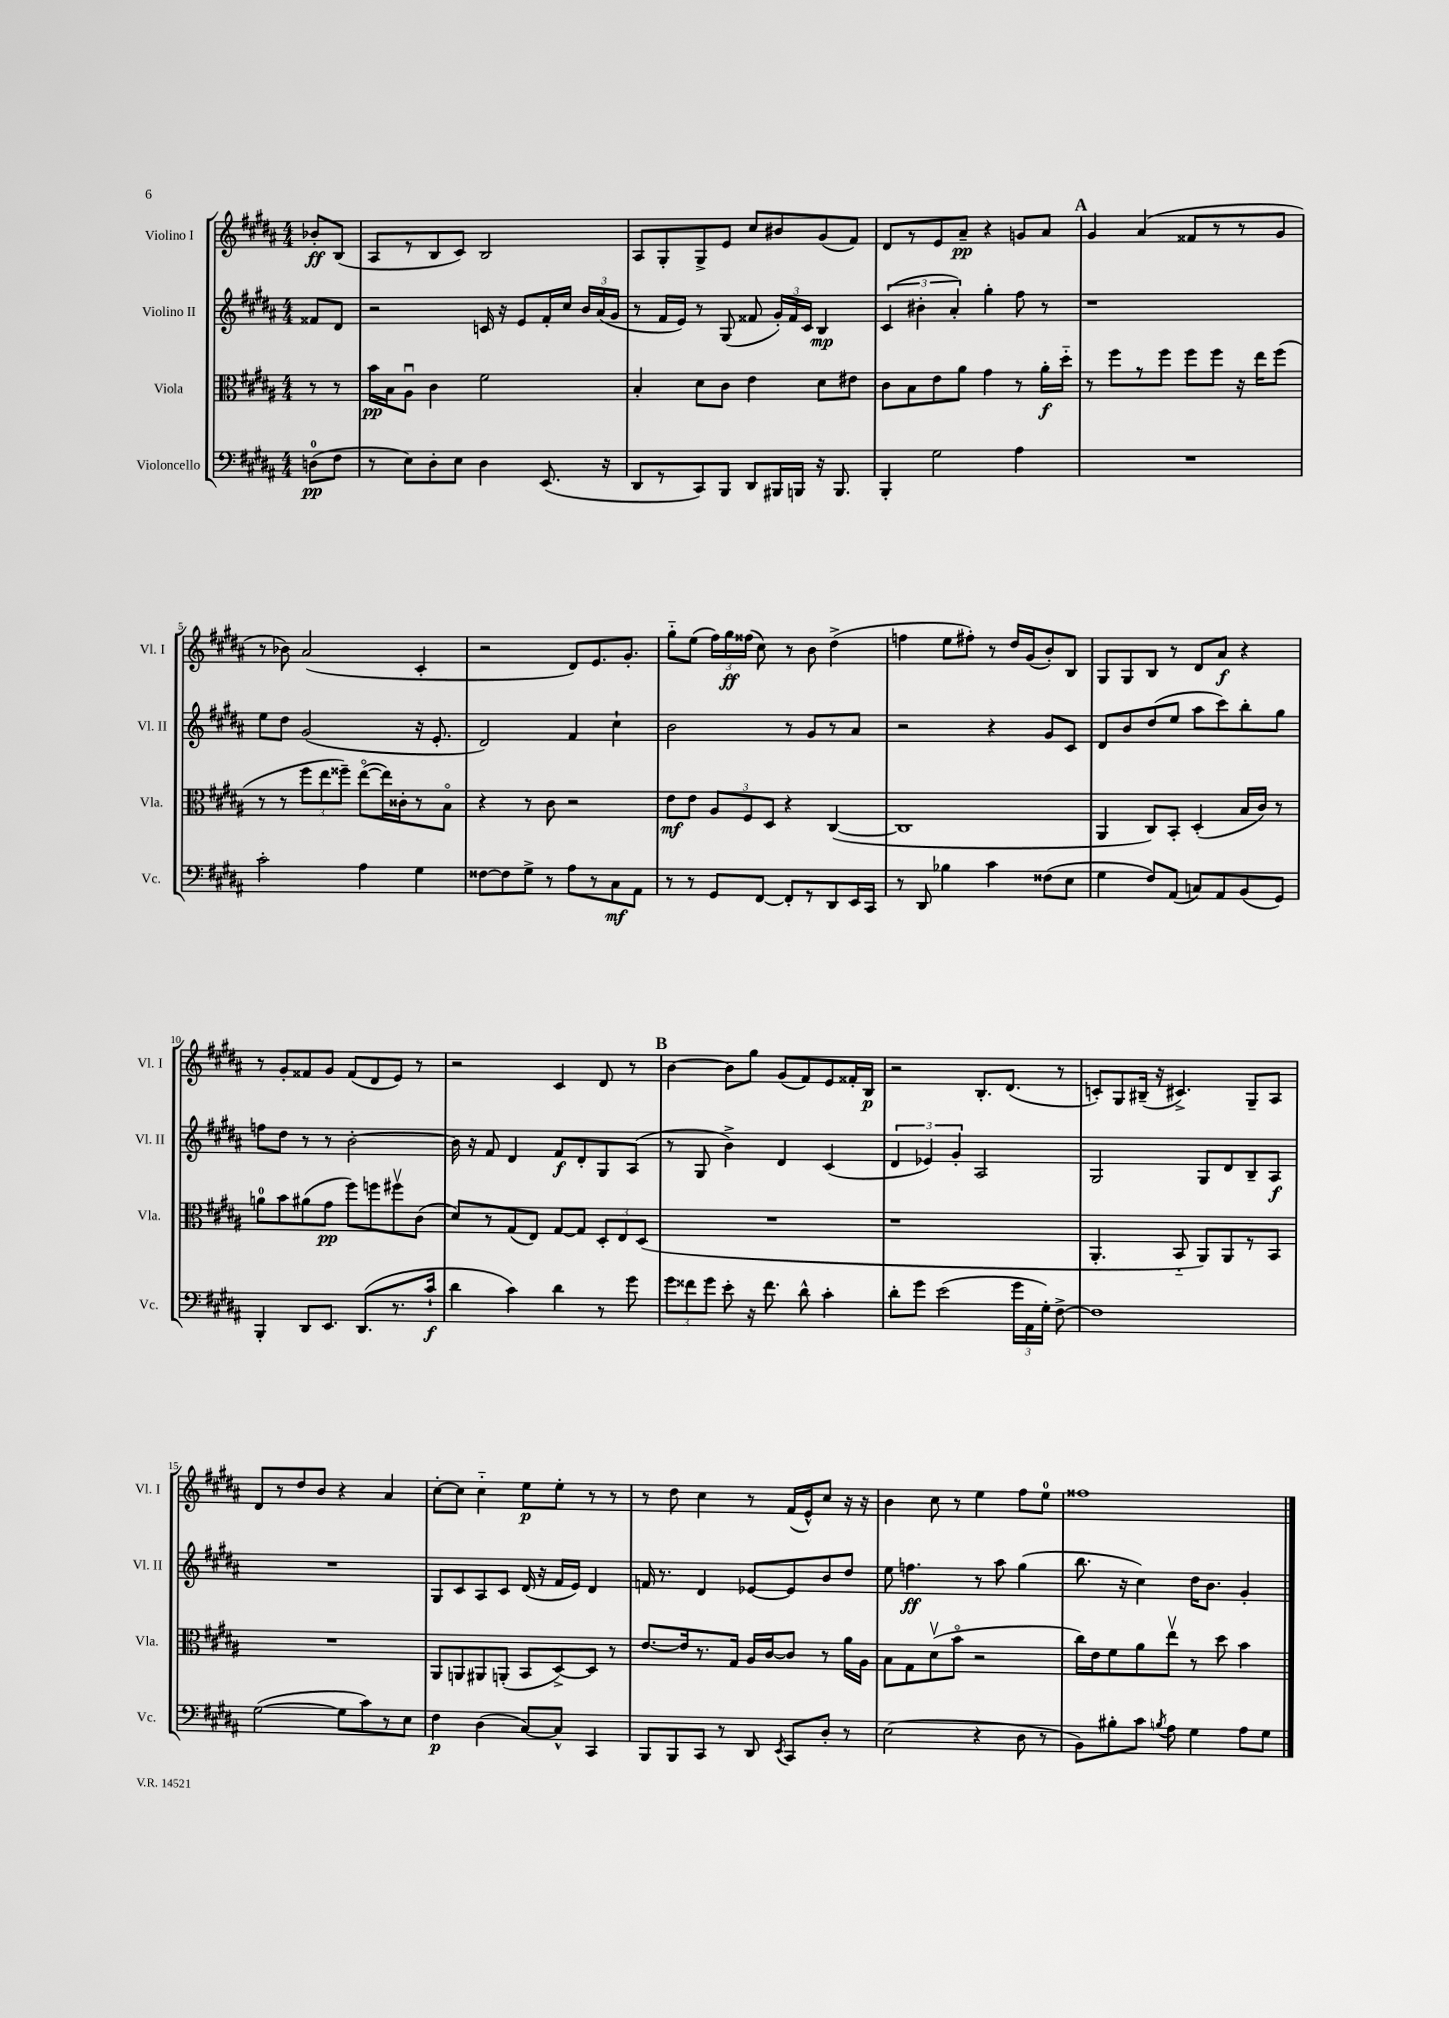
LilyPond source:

<<
\new StaffGroup <<
\new Staff = "s0" \with { instrumentName = "Violino I" shortInstrumentName = "Vl. I" } {
    \clef treble \key b \major \numericTimeSignature \time 4/4 \partial 4
    \autoBeamOff bes'8[-.\ff b8]( |
    ais8[ r8 b8 cis'8]) b2 |
    ais8[ gis8-. gis8-> e'8] cis''8[ bis'8 gis'8( fis'8]) |
    dis'8[ r8 e'8 ais'8]--\pp r4 g'8[ ais'8] |
    \mark \markup { \bold "A" } gis'4 ais'4( fisis'8[ r8 r8 gis'8] |
    r8 bes'8) ais'2( cis'4-. |
    r2 dis'8[) e'8. gis'8.]-. |
    gis''8[-_ e''8]( \tuplet 3/2 { fis''16[) gis''16\ff fisis''16]( } cis''8) r8 b'8 dis''4->( |
    f''4 e''8[ fis''8]-.) r8 dis''16[ gis'16( b'8-.) b8] |
    gis8[ gis8 b8] r8 dis'8[ ais'8]\f r4 |
    r8 gis'8[-. fisis'8 gis'8] fisis'8[( dis'8 e'8]) r8 |
    r2 cis'4 dis'8 r8 |
    \mark \markup { \bold "B" } b'4~ b'8[ gis''8] gis'8[( fis'8) e'8 fisis'16-. b16]\p |
    r2 b8.[-. dis'8.]( r8 |
    c'8[-.) gis8 bis16]--( r16 cis'4.->) gis8[-- ais8] |
    dis'8[ r8 dis''8 b'8] r4 ais'4 |
    cis''8[~-. cis''8] cis''4-_ e''8[\p e''8]-. r8 r8 |
    r8 dis''8 cis''4 r8 fis'16[( e'16-^) cis''8] r16 r16 |
    b'4 cis''8 r8 e''4 fis''8[ e''8]-0 |
    fisis''1 \bar "|." |
}
\new Staff = "s1" \with { instrumentName = "Violino II" shortInstrumentName = "Vl. II" } {
    \clef treble \key b \major \numericTimeSignature \time 4/4 \partial 4
    \autoBeamOff fisis'8[ dis'8] |
    r2 c'16 r16 e'8[ fis'16-. cis''16] \tuplet 3/2 { b'16[ ais'16( gis'16] } |
    r8 fis'16[ e'16]) r8 gis8( fisis'8 \tuplet 3/2 { gis'16[-.) fisis'16 cis'16] } b4\mp |
    \tuplet 3/2 { cis'4( bis'4-. ais'4-.) } gis''4-. fis''8 r8 |
    \mark \markup { \bold "A" } r1 |
    e''8[ dis''8] gis'2( r16 e'8.-. |
    dis'2) fis'4 cis''4-! |
    b'2 r8 gis'8[ r8 ais'8] |
    r2 r4 gis'8[ cis'8] |
    dis'8[ b'8 dis''8( e''8] ais''8[ cis'''8) b''8-. gis''8] |
    f''8[ dis''8] r8 r8 b'2~-. |
    b'16 r16 fis'8 dis'4 fis'8[\f dis'8-. gis8 ais8]( |
    \mark \markup { \bold "B" } r8 gis8 b'4->) dis'4 cis'4( |
    \tuplet 3/2 { dis'4 ees'4) gis'4-. } ais2 |
    gis2 gis8[ dis'8 b8-- ais8]\f |
    R1 |
    gis8[ cis'8 ais8 cis'8] dis'16( r16 fis'16[ e'16]) dis'4 |
    f'16 r8. dis'4 ees'8[~ ees'8 b'8 dis''8] |
    e''8 f''4.\ff r8 ais''8 gis''4( |
    b''8. r16 cis''4) dis''16[ b'8.] gis'4-. \bar "|." |
}
\new Staff = "s2" \with { instrumentName = "Viola" shortInstrumentName = "Vla." } {
    \clef alto \key b \major \numericTimeSignature \time 4/4 \partial 4
    \autoBeamOff r8 r8 |
    b'16[\pp b16 ais8]\downbow cis'4 fis'2 |
    b4-. dis'8[ cis'8] e'4 dis'8[ eis'8] |
    cis'8[ b8 e'8 ais'8] gis'4 r8 ais'16[-.\f dis''16]-_ |
    \mark \markup { \bold "A" } r8 fis''8[ r8 fis''8] fis''8[ fis''8] r16 e''16[ fis''8]( |
    r8 r8 \tuplet 3/2 { fis''8[ e''8 fisis''8]--) } e''8[~\flageolet( e''16) cisis'16-. r8 b8]\flageolet |
    r4 r8 cis'8 r2 |
    e'8[\mf e'8] \tuplet 3/2 { ais8[ fis8 dis8] } r4 cis4~( |
    cis1 |
    ais,4 cis8[) b,8]-. dis4-.( b16[ cis'16]) r8 |
    a'8[-0 b'8 ais'8( gis'8]\pp fis''8[) f''8 fis''8\upbow cis'8]( |
    dis'8[) r8 gis8( e8]) gis8[~ gis8] \tuplet 3/2 { dis8[-. e8 dis8]( } |
    \mark \markup { \bold "B" } R1 |
    r1 |
    ais,4.-. b,8-_ ais,8[) ais,8 r8 b,8] |
    R1 |
    ais,8[ a,8 ais,8 a,8]-.( b,8[ dis8~->) dis8] r8 |
    e'8.[~ e'16 r8. gis16] ais16[ cis'16~ cis'8] r8 ais'16[ ais16] |
    b8[ gis8 dis'8\upbow( b'8]\flageolet r2 |
    cis''16[) e'16 fis'8 ais'8 e''8]\upbow r8 dis''8 b'4 \bar "|." |
}
\new Staff = "s3" \with { instrumentName = "Violoncello" shortInstrumentName = "Vc." } {
    \clef bass \key b \major \numericTimeSignature \time 4/4 \partial 4
    \autoBeamOff d8[-0\pp( fis8] |
    r8 e8[) dis8-. e8] dis4 e,8.( r16 |
    dis,8[ r8 cis,8) b,,8] dis,8[ bis,,16 b,,16] r16 b,,8. |
    b,,4-. gis2 ais4 |
    \mark \markup { \bold "A" } R1 |
    cis'2-. ais4 gis4 |
    fisis8[~ fisis8 gis8]-> r8 ais8[ r8 cis8\mf ais,8] |
    r8 r8 gis,8[ fis,8]~ fis,8[-. r8 dis,8 e,16 cis,16] |
    r8 dis,8 bes4 cis'4 fisis8[( e8] |
    gis4 fis8[) ais,8]( c8[) ais,8 b,8( gis,8]) |
    b,,4-. dis,8[ e,8.] dis,8.[( r8. cis'16]-!\f |
    dis'4 cis'4) dis'4 r8 gis'8 |
    \mark \markup { \bold "B" } \tuplet 3/2 { gis'8[ fisis'8 gis'8] } e'8-. r16 fisis'8. dis'8-^ cis'4-. |
    dis'8[-. gis'8] e'2( \tuplet 3/2 { gis'16[ ais,16 gis16]-.) } fis8~-> |
    fis1 |
    gis2~( gis8[ cis'8) r8 e8] |
    fis4\p dis4( cis8[~) cis8]-^ cis,4 |
    b,,8[ b,,8 cis,8] r8 dis,8 \acciaccatura { e,8 } cis,8[ dis8]-. r8 |
    e2( r4 dis8 r8 |
    b,8[) bis8-. cis'8] \acciaccatura { b8 } ais8 gis4 ais8[ gis8] \bar "|." |
}
>>
>>
